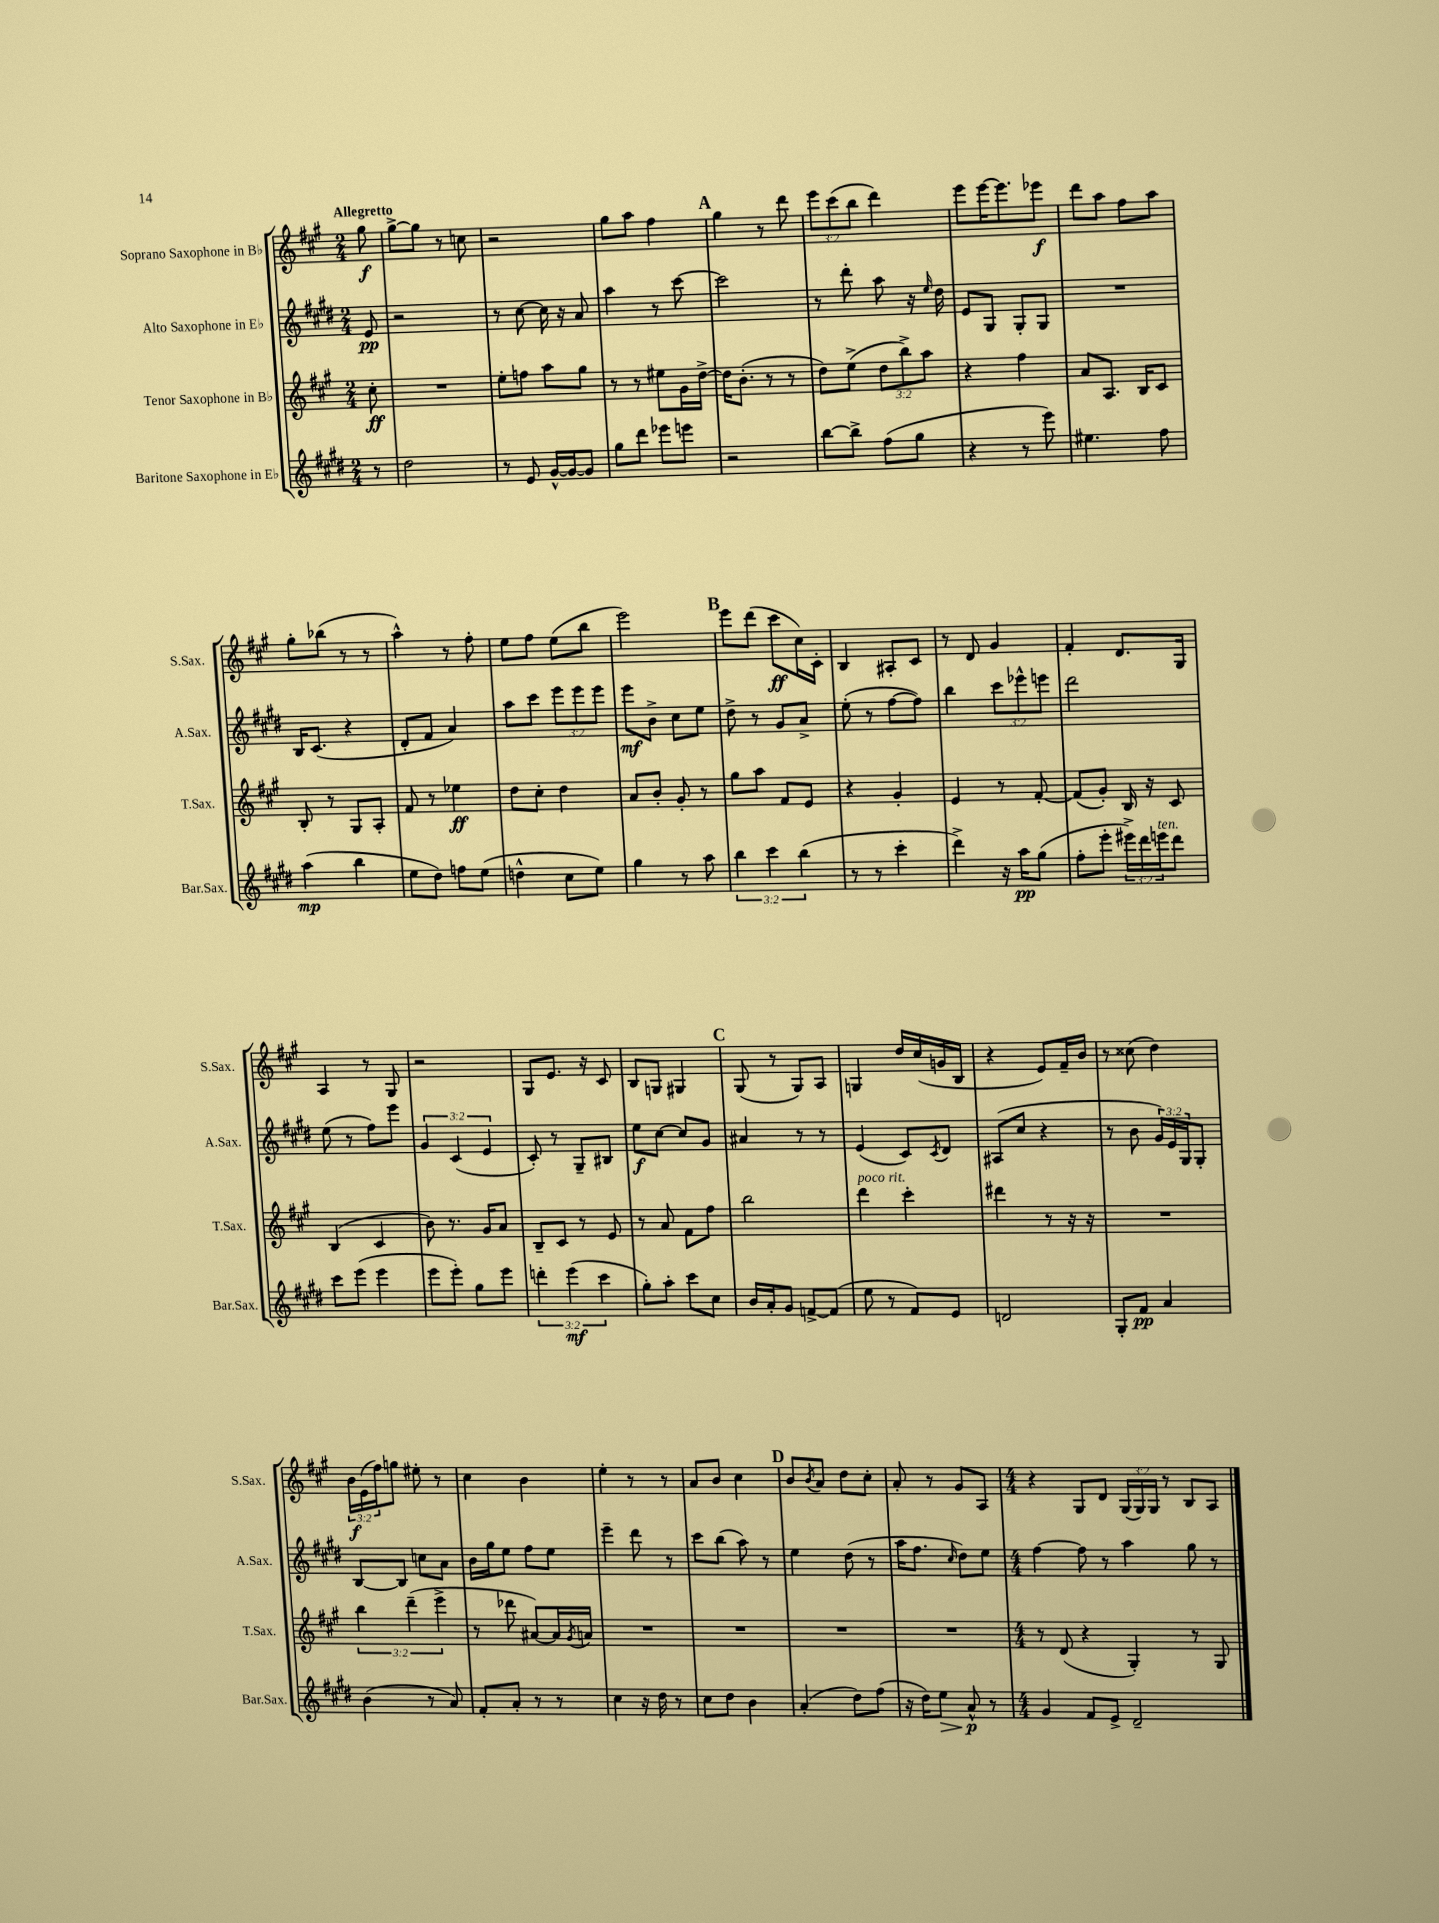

**kern	**dynam	**kern	**dynam	**kern	**dynam	**kern	**dynam
*part4	*part4	*part3	*part3	*part2	*part2	*part1	*part1
*staff4	*staff4	*staff3	*staff3	*staff2	*staff2	*staff1	*staff1
*I"Baritone Saxophone in E♭	*	*I"Tenor Saxophone in B♭	*	*I"Alto Saxophone in E♭	*	*I"Soprano Saxophone in B♭	*
*I'Bar.Sax.	*	*I'T.Sax.	*	*I'A.Sax.	*	*I'S.Sax.	*
*clefG2	*	*clefG2	*	*clefG2	*	*clefG2	*
*k[f#c#g#d#]	*	*k[f#c#g#]	*	*k[f#c#g#d#]	*	*k[f#c#g#]	*
*M2/4	*	*M2/4	*	*M2/4	*	*M2/4	*
=	=	=	=	=	=	=	=
!	!	!	!	!	!	!LO:TX:a:B:t=Allegretto	!
8r	.	8cc#'\	ff	8e/	pp	8gg#\	f
=1	=1	=1	=1	=1	=1	=1	=1
2dd#\	.	2r	.	2r	.	[8gg#^\L	.
.	.	.	.	.	.	8gg#\J]	.
.	.	.	.	.	.	8r	.
.	.	.	.	.	.	8ccn\	.
=2	=2	=2	=2	=2	=2	=2	=2
8r	.	8ee'\L	.	8r	.	2r	.
8e/	.	8ffn\J	.	[8cc#\	.	.	.
[16g#^^/LL	.	8aa\L	.	16cc#\]	.	.	.
16g#/J_	.	.	.	16r	.	.	.
8g#/J]	.	8gg#\J	.	8a/	.	.	.
=3	=3	=3	=3	=3	=3	=3	=3
8gg#\L	.	8r	.	4aa\	.	8gg#\L	.
8ddd#\J	.	8r	.	.	.	8aa\J	.
8eee-X\L	.	8ee#X\L	.	8r	.	4ff#\	.
8eeen\J	.	16g#\L	.	[8ccc#\	.	.	.
.	.	[16dd^\JJ	.	.	.	.	.
!!LO:REH:place=s1:t=A
=4	=4	=4	=4	=4	=4	=4	=4
2r	.	16dd\KL]	.	2ccc#\]	.	4gg#\	.
.	.	(8.b'\J	.	.	.	.	.
.	.	8r	.	.	.	8r	.
.	.	8r	.	.	.	8ddd\	.
=5	=5	=5	=5	=5	=5	=5	=5
[8bb\L	.	8dd\L)	.	8r	.	12eee\L	.
.	.	.	.	.	.	(12ccc#\	.
8bb^\J]	.	(8ee^\J	.	8ddd#'\	.	.	.
.	.	.	.	.	.	12bb\J	.
(8ff#\L	.	12dd\L	.	8aa\	.	4ddd\)	.
.	.	12bb^\)	.	.	.	.	.
8gg#\J	.	.	.	16r	.	.	.
.	.	12aa\J	.	.	.	.	.
.	.	.	.	16qqee/	.	.	.
.	.	.	.	16dd#\	.	.	.
=6	=6	=6	=6	=6	=6	=6	=6
4r	.	4r	.	8e/L	.	8eee\L	.
.	.	.	.	8G#/J	.	[16eee\K	.
.	.	.	.	.	.	8.eee\]	.
8r	.	4ff#\	.	8G#'/L	.	.	.
8eee\)	.	.	.	8G#/J	.	8eee-X\J	f
=7	=7	=7	=7	=7	=7	=7	=7
4.ee#X\	.	8a/L	.	2r	.	8ddd\L	.
.	.	8.A/J	.	.	.	8aa\J	.
.	.	.	.	.	.	8ff#\L	.
.	.	16B/KL	.	.	.	.	.
8ff#\	.	8c#/J	.	.	.	8aa\J	.
!!LO:LB:g=z
=8	=8	=8	=8	=8	=8	=8	=8
(4aa\	mp	8B'/	.	16B/KL	.	8gg#'\L	.
.	.	.	.	(8.c#/J	.	.	.
.	.	8r	.	.	.	(8bb-X\J	.
4bb\	.	8G#/L	.	4r	.	8r	.
.	.	8A'/J	.	.	.	8r	.
=9	=9	=9	=9	=9	=9	=9	=9
8ee\L	.	8f#/	.	8d#'/L	.	4aa^^\)	.
8dd#\J)	.	8r	.	8f#/J	.	.	.
8ffn\L	.	4ee-X\	ff	4a/)	.	8r	.
(8ee\J	.	.	.	.	.	8ff#'\	.
=10	=10	=10	=10	=10	=10	=10	=10
4ddn^^\	.	8dd\L	.	8aa\L	.	8ee\L	.
.	.	8cc#'\J	.	8ccc#\J	.	8ff#\J	.
8cc#\L	.	4dd\	.	12eee\L	.	(8ee\L	.
.	.	.	.	12eee\	.	.	.
8ee\J)	.	.	.	.	.	8bb\J	.
.	.	.	.	12eee\J	.	.	.
=11	=11	=11	=11	=11	=11	=11	=11
4gg#\	.	8a/L	.	8eee\L	mf	2eee\)	.
.	.	8b'/J	.	8b^\J	.	.	.
8r	.	8g#'/	.	8cc#\L	.	.	.
8aa\	.	8r	.	8ee\J	.	.	.
!!LO:REH:place=s1:t=B
=12	=12	=12	=12	=12	=12	=12	=12
6bb\	.	8gg#\L	.	8dd#^\	.	8eee\L	.
.	.	8aa\J	.	8r	.	(8ddd\J	.
6ccc#\	.	.	.	.	.	.	.
.	.	8f#/L	.	8g#/L	.	8ccc#\L	ff
(6bb\	.	.	.	.	.	.	.
.	.	8e/J	.	8a^/J	.	16cc#\L)	.
.	.	.	.	.	.	16c#'\JJ	.
=13	=13	=13	=13	=13	=13	=13	=13
8r	.	4r	.	(8ee'\	.	4B/	.
8r	.	.	.	8r	.	.	.
4ccc#'\	.	4g#'/	.	[8ff#\L	.	8A#X'/L	.
.	.	.	.	8ff#\J])	.	8c#/J	.
=14	=14	=14	=14	=14	=14	=14	=14
4ddd#^\)	.	4e/	.	4bb\	.	8r	.
.	.	.	.	.	.	8d/	.
16r	.	8r	.	12ccc#\L	.	4g#/	.
16aa\KL	pp	.	.	.	.	.	.
.	.	.	.	12eee-X^^\	.	.	.
(8gg#\J	.	[8f#'/	.	.	.	.	.
.	.	.	.	12eeen\J	.	.	.
=15	=15	=15	=15	=15	=15	=15	=15
8ff#'\L	.	(8f#/L]	.	2ddd#\	.	4f#'/	.
8eee'\J	.	8g#'/J)	.	.	.	.	.
24eee#X^\LL)	.	16B/	.	.	.	8.d/L	.
24ddd#\	.	.	.	.	.	.	.
.	.	16r	.	.	.	.	.
!LO:TX:a:i:t=ten.	!	!	!	!	!	!	!
24eeen\J	.	.	.	.	.	.	.
8ddd#\J	.	8c#/	.	.	.	.	.
.	.	.	.	.	.	16G#/Jk	.
!!LO:LB:g=z
=16	=16	=16	=16	=16	=16	=16	=16
8ccc#\L	.	(4B/	.	(8ee\	.	4A/	.
(8eee\J	.	.	.	8r	.	.	.
4eee\	.	4c#/	.	8ff#\L)	.	8r	.
.	.	.	.	8eee\J	.	8G#/	.
=17	=17	=17	=17	=17	=17	=17	=17
8eee\L	.	8b\)	.	6g#/	.	2r	.
8eee'\J)	.	8.r	.	.	.	.	.
.	.	.	.	(6c#/	.	.	.
8gg#\L	.	.	.	.	.	.	.
.	.	16g#/KL	.	.	.	.	.
.	.	.	.	6e/	.	.	.
8eee\J	.	8a/J	.	.	.	.	.
=18	=18	=18	=18	=18	=18	=18	=18
6dddn'\	.	8B~/L	.	8c#'/)	.	8G#/L	.
.	.	8c#/J	.	8r	.	8.e/J	.
(6eee\	mf	.	.	.	.	.	.
.	.	8r	.	8G#~/L	.	.	.
.	.	.	.	.	.	16r	.
6ccc#\	.	.	.	.	.	.	.
.	.	8e/	.	8B#X/J	.	8c#/	.
=19	=19	=19	=19	=19	=19	=19	=19
8gg#'\L)	.	8r	.	8ee\L	f	8B/L	.
8aa'\J	.	8a/	.	[8cc#\J	.	8Gn/J	.
8ccc#\L	.	8f#\L	.	8cc#/L]	.	4G#X/	.
8cc#\J	.	8ff#\J	.	8g#/J	.	.	.
!!LO:REH:place=s1:t=C
=20	=20	=20	=20	=20	=20	=20	=20
16b/LL	.	2bb\	.	4a#X/	.	(8G#/	.
16a'/J	.	.	.	.	.	.	.
8g#/J	.	.	.	.	.	8r	.
[8fn^/L	.	.	.	8r	.	8G#/L)	.
(8f/J]	.	.	.	8r	.	8A/J	.
=21	=21	=21	=21	=21	=21	=21	=21
!	!	!LO:TX:a:i:t=poco rit.	!	!	!	!	!
8ee\	.	4ddd\	.	(4e/	.	4Gn/	.
8r	.	.	.	.	.	.	.
8f#/L)	.	4ccc#'\	.	8c#/L)	.	16dd/LL	.
.	.	.	.	.	.	(16cc#/	.
.	.	.	.	8qc#/	.	.	.
8e/J	.	.	.	8d#/J	.	16gn/	.
.	.	.	.	.	.	16B/JJ	.
=22	=22	=22	=22	=22	=22	=22	=22
2dn/	.	4ddd#X\	.	(8A#X/L	.	4r	.
.	.	.	.	8cc#/J	.	.	.
.	.	8r	.	4r	.	8e/L)	.
.	.	16r	.	.	.	16f#~/L	.
.	.	16r	.	.	.	16b/JJ	.
=23	=23	=23	=23	=23	=23	=23	=23
8G#'/L	.	2r	.	8r	.	8r	.
8f#/J	pp	.	.	8b\	.	(8cc##X\	.
4a/	.	.	.	24g#/LL)	.	4dd\)	.
.	.	.	.	24e/	.	.	.
.	.	.	.	24G#/J	.	.	.
.	.	.	.	8G#'/J	.	.	.
!!LO:LB:g=z
=24	=24	=24	=24	=24	=24	=24	=24
(4b\	.	6bb\	.	[8B/L	.	24b\LL	f
.	.	.	.	.	.	(24e\	.
.	.	.	.	.	.	24ff#\J)	.
.	.	.	.	8B/J]	.	8ggn\J	.
.	.	(6ddd~\	.	.	.	.	.
8r	.	.	.	8ccn\L	.	8ee#X'\	.
.	.	6eee^\	.	.	.	.	.
8a/)	.	.	.	8a\J	.	8r	.
=25	=25	=25	=25	=25	=25	=25	=25
8f#'/L	.	8r	.	16b\LL	.	4cc#\	.
.	.	.	.	16gg#\J	.	.	.
8a'/J	.	8ddd-X\	.	8ee\J	.	.	.
8r	.	[8a#X/L)	.	8ff#\L	.	4b\	.
8r	.	16a#/L]	.	8ee\J	.	.	.
.	.	8qg#/	.	.	.	.	.
.	.	16an/JJ	.	.	.	.	.
=26	=26	=26	=26	=26	=26	=26	=26
4cc#\	.	2r	.	4eee~\	.	4ee'\	.
16r	.	.	.	8ddd#\	.	8r	.
16dd#\	.	.	.	.	.	.	.
8r	.	.	.	8r	.	8r	.
=27	=27	=27	=27	=27	=27	=27	=27
8cc#\L	.	2r	.	8ccc#\L	.	8a/L	.
8dd#\J	.	.	.	(8bb\J	.	8b/J	.
4b\	.	.	.	8aa\)	.	4cc#\	.
.	.	.	.	8r	.	.	.
!!LO:REH:place=s1:t=D
=28	=28	=28	=28	=28	=28	=28	=28
(4a'/	.	2r	.	4ee\	.	8b/L	.
.	.	.	.	.	.	8qb/	.
.	.	.	.	.	.	8a/J	.
8dd#\L)	.	.	.	(8dd#\	.	8dd\L	.
(8ff#\J	.	.	.	8r	.	8cc#'\J	.
=29	=29	=29	=29	=29	=29	=29	=29
16r	.	2r	.	16aa\KL	.	8a'/	.
16dd#\KL)	.	.	.	8.ff#\J	.	.	.
!	!LO:HP:b	!	!	!	!	!	!
8ee\J	>	.	.	.	.	8r	.
.	.	.	.	16qqcc#/	.	.	.
8a^^/	p	.	.	8dd#\L)	.	8g#/L	.
8r	]	.	.	8ee\J	.	8A/J	.
=30	=30	=30	=30	=30	=30	=30	=30
*M4/4	*	*M4/4	*	*M4/4	*	*M4/4	*
4g#/	.	8r	.	[4ff#\	.	4r	.
.	.	(8d/	.	.	.	.	.
8f#/L	.	4r	.	8ff#\]	.	8G#/L	.
8e^/J	.	.	.	8r	.	8d/J	.
2d#~/	.	4G#'/)	.	4aa\	.	(24G#/LL	.
.	.	.	.	.	.	24G#/)	.
.	.	.	.	.	.	24G#/JJ	.
.	.	.	.	.	.	8r	.
.	.	8r	.	8gg#\	.	8B/L	.
.	.	8G#/	.	8r	.	8A/J	.
==	==	==	==	==	==	==	==
*-	*-	*-	*-	*-	*-	*-	*-
